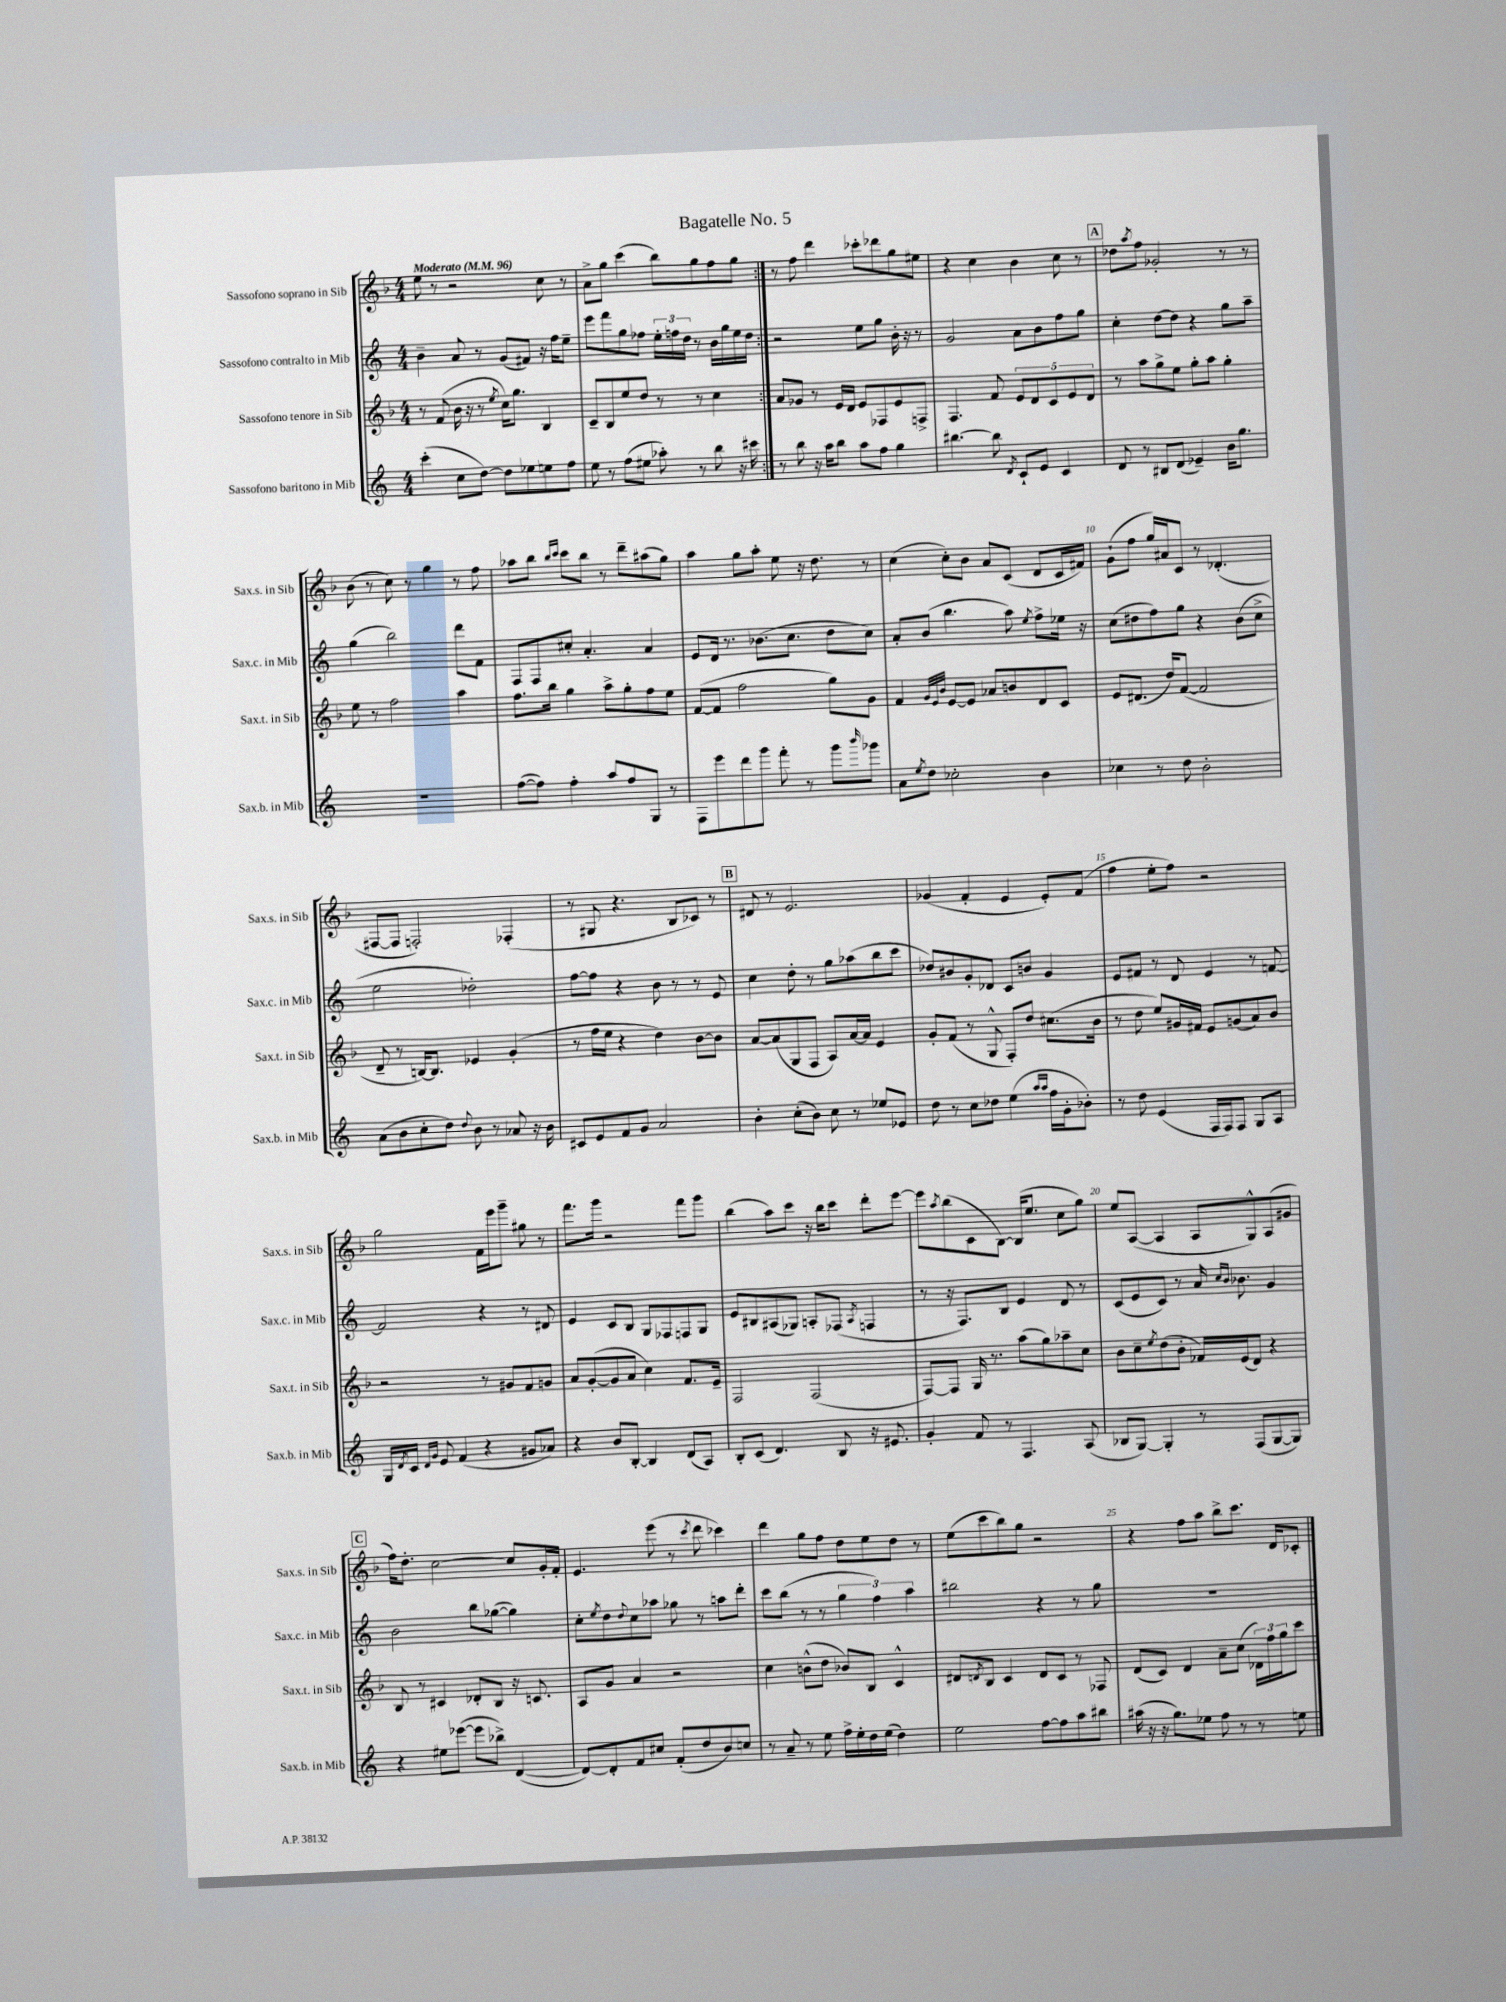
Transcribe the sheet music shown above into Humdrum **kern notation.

**kern	**kern	**kern	**kern
*part4	*part3	*part2	*part1
*staff4	*staff3	*staff2	*staff1
*I"Sassofono baritono in Mib	*I"Sassofono tenore in Sib	*I"Sassofono contralto in Mib	*I"Sassofono soprano in Sib
*I'Sax.b. in Mib	*I'Sax.t. in Sib	*I'Sax.c. in Mib	*I'Sax.s. in Sib
*clefG2	*clefG2	*clefG2	*clefG2
*k[]	*k[b-]	*k[]	*k[b-]
*M4/4	*M4/4	*M4/4	*M4/4
*MM96	*MM96	*MM96	*MM96
=1	=1	=1	=1
!	!	!	!LO:TX:a:B:t=Moderato
(4ccc'\	8r	4b~\	8ee\
.	(8f/	.	8r
8cc\L	16b-\	8a/	2r
.	16r	.	.
[8dd\J)	8r	8r	.
.	8qee/	.	.
8dd\L]	16cc\KL)	(8g/L	.
.	8.gg\J	.	.
8ee-X\	.	8f#X/J)	.
8een\	4B-/	16r	8cc\
.	.	16ff\KL	.
8ff\J	.	8ee~\J	8r
=2	=2	=2	=2
8ee\	8c~/L	8eee\L	8a^\L
8r	8B-/	8fff\	8gg\J
(8ff\L	8ee/	8gg\	(4ccc\
8ee#X\J	8dd/J	8ff-X\J	.
8aa-X'\)	8r	24ee'\LL	8bb-\L)
.	.	24ffn\	.
.	.	24dd\JJ	.
8r	8r	8r	8gg\
8bb\	4cc\	16b\LL	8ff\
.	.	16gg\	.
16r	.	16ee\	8gg\J
16ccc#X\	.	16dd\JJ	.
=3:|!	=3:|!	=3:|!	=3:|!
8r	8a/L	2r	8r
8bb\	8g-X/J	.	8ff\
16r	8r	.	4ddd\
16aa\KL	.	.	.
8bb\J	16e/LL	.	.
.	16d/JJ	.	.
8aa\L	8e/L	8ee\L	8ccc-X'\L
8ff\J	8F-X/	8gg\J	8ddd-X\
4gg\	8e/	16b'\	8gg\
.	.	16r	.
.	8Fn^/J	8r	8ee#X\J
=4	=4	=4	=4
[4.bb#X\	4.F/	2g/	4r
.	.	.	4cc\
8bb#\]	8f/	.	.
8qd/	.	.	.
8c`/L	10e/L	8a\L	4b-\
.	10d/	.	.
8e/J	.	8b\	.
.	10c/	.	.
4c/	.	8ff\	8cc\
.	10e/	.	.
.	.	8gg\J	8r
.	10d/J	.	.
!!LO:REH:place=s1:t=A
=5	=5	=5	=5
8d/	8r	4cc'\	8dd-X\L
.	.	.	8qaa/
8r	8aa\L	.	8ff\J
8B#X/L	8gg^\	[8dd\L	2g-X'/
(8d/J	8ee\J	8dd\J]	.
4e-X~/)	8gg'\L	4r	.
.	8aa\J	.	.
16b\KL	4gg'\	8gg\L	8r
8.gg\J	.	.	.
.	.	8aa~\J	8r
!!LO:LB:g=z
=6	=6	=6	=6
1r	8ee\	(4gg\	(8b-\
.	8r	.	8r
.	2ff\	2bb\)	8cc\)
.	.	.	8r
.	.	.	4gg\
.	4aa\	8ddd\L	8r
.	.	8f\J	8ff\
=7	=7	=7	=7
([8ff\L	8.ff\L	8F/L	8aa-X\L
8ff\J])	.	8F/	8bb-\J
.	16bb-\Jk	.	.
.	.	.	16qqbb-/LL
.	.	.	16qqccc/JJ
4ff'\	4gg\	8cc#X'/J	8ccc\L
.	.	4.a'/	8bb-\J
8aa/L	8aa^\L	.	8r
8ff/	8gg'\	.	8ddd~\L
8G/J	8ff\	4a/	(8aa#X\
8r	8ee\J	.	8gg\J)
=8	=8	=8	=8
8F\L	([8f/L	8e/L	4aa\
8eee\	8f/J]	16d/Jk	.
.	.	8.r	.
8ddd\	2ff\	.	8gg\L
8ggg\J	.	(8.b-X\L	8aa'\J
8fff'\	.	.	8ee\
.	.	8.cc\J	.
8r	.	.	16r
.	.	.	8.dd\
8ggg\L	8gg\L)	8dd\L	.
16qqbbb/	.	.	.
8ggg-X\J	8g\J	8cc\J)	8r
=9	=9	=9	=9
8a\L	4f/	8a'/L	(4cc\
8qee/	.	.	.
8dd\J	.	(8b/J	.
.	32qqg/LLL	.	.
.	32qqe/	.	.
.	32qqb-/JJJ	.	.
2cc-X'\	[8e/L	4.bb\	8cc'\L)
.	8e/J]	.	8b-\J
.	8a-X/L	.	8a/L
.	8bn/	8aa\)	(8c/J
.	.	8qee/	.
4b\	8d/	8ff^\L	8d/L
.	8c/J	16ee-X\Jk	16c/L
.	.	16r	16f#X/JJ)
=10	=10	=10	=10
4cc-X\	8e/L	(8cc\L	(8g`\L
.	(8.d#X/J	8dd#X\	8ff\J
8r	.	8ff\)	16gg/LL)
.	16dd/KL)	.	16a#X/J
8dd\	([8f/J	8gg\J	8c/J
2b'\	2f/]	4r	8r
.	.	.	(4.d-X'/
.	.	(8b\L	.
.	.	8cc^\J	.
!!LO:LB:g=z
=11	=11	=11	=11
(8a\L	8d~/	2ee\	[8F#X/L
8b\	8r	.	8F#/J]
8cc'\	[16Bn/KL)	.	2Fn'/)
.	8.B/J]	.	.
8dd\J)	.	.	.
8qqdd/	.	.	.
8b\	4e-X/	2dd-X'\)	.
8r	.	.	.
8a-X/	(4g'/	.	(4F-X'/
16r	.	.	.
16b\	.	.	.
=12	=12	=12	=12
8c#X/L	8r	[8ff\L	8r
8e/	16ff\LL	8ff\J]	8G#X/
.	16ee\JJ	.	.
8f/	4r	4r	4.r
8g/J	.	.	.
2a/	4dd\)	8b\	.
.	.	8r	8B-/L
.	[8b-\L	8r	8c-X/J)
.	8b-\J]	8e/	8r
!!LO:REH:place=s1:t=B
=13	=13	=13	=13
4b'\	[8a/L	4cc\	8d#X/
.	(8a/]	.	8r
(8cc'\L	8G/	8dd'\	2.e/
8b\J)	8F/J	8r	.
8cc\	8A/L)	8gg\L	.
8r	[16a/L	(8aa-X\	.
.	16a/JJ]	.	.
8ee-X/L	4e/	8bb\	.
8e-X/J	.	8ccc\J	.
=14	=14	=14	=14
8dd\	8g'/L	8dd-X/L)	(4g-X/
8r	(8f/J	8b#X/	.
8cc\L	8r	8g'/	4f'/
8dd-X\J	8G^^/	8d-X/J	.
(4ee\	8F'/L)	8c/L	4e/
.	8dd/J	8bn/J	.
16qqaa/LL	.	.	.
16qqaa/JJ	.	.	.
16ff\LL	(8.cc#X\L	4g/	8e'/L)
16g'\J	.	.	.
8b-X'\J)	.	.	(8f/J
.	16b-\Jk	.	.
=15	=15	=15	=15
8r	8r	8e/L	4ff\
8dd\	8dd\	8f#X/J	.
(4e/	8ee/L)	8r	8ee'\L
.	16g#X/L	8d/	8ff\J)
.	16f#X/JJ	.	.
16F/LL	8e/L	4e/	2r
16F/J)	.	.	.
8F/J	(8gn/	.	.
8G/L	8a/)	8r	.
8A/J	8b-/J	[8fn/	.
!!LO:LB:g=z
=16	=16	=16	=16
16G/LL	2r	2f/]	2gg\
8qd/	.	.	.
16c/JJ	.	.	.
16qqd/LL	.	.	.
16qqg/JJ	.	.	.
8e/	.	.	.
(4f/	.	.	.
4r	8r	4r	16f\LL
.	.	.	16eee\J
.	8g#X/L	.	8ggg~\J
8g#X/L	8f/	8r	8gg#X\
8a-X/J)	8gn/J	8d#X/	8r
=17	=17	=17	=17
4r	8a/L	4e/	8.fff\L
.	([8g'/	.	.
.	.	.	16ggg\Jk
8b/L	8g/]	8c/L	2r
[8B'/J	8a/J	8B/J	.
4B/]	4cc\)	8G/L	.
.	.	8F-X/	.
(8d/L	8.f/L	8Fn/	8fff\L
8A/J)	.	8G/J	8ggg\J
.	16e~/Jk	.	.
=18	=18	=18	=18
8B'/L	2F/	8e/L	(4bb-\
(8c/J	.	8B#X/	.
4.d/)	.	(8A#X/	8aa\L)
.	.	8G-X/J)	8ccc\J
.	(2F/	8An'/L	16r
.	.	.	16bb-\KL
8B/	.	(8F-X/J	8ccc\J
.	.	8qA/	.
16r	.	4Fn/	8ddd'\L
8.e#X/	.	.	.
.	.	.	[8eee\J
=19	=19	=19	=19
4g'/	[8F/L)	8r	8eee\L]
.	.	.	8qaa/
.	8F/J]	16r	(8bb-\
.	.	8.F/L)	.
8f/	16G/	.	8c\
.	8.r	.	.
8r	.	8B/J	[8B-\J)
4.F/	(8aa\L	4e/	(16B-/KL]
.	.	.	8.ee/J
.	8gg\)	.	.
.	8aa-X~\	8d/	8cc\L
(8A/	8cc\J	8r	8gg\J)
=20	=20	=20	=20
8B-X/L	8b-\L	(8c/L	8ee/L
[8G/J)	8cc~\	8e/	([8A/J
.	8qee/	.	.
4G'/]	(8dd\	8c/J)	4A/]
.	8b-'\J	8r	.
8r	16f-X/LL)	16a/	8A/L
.	.	16qqcc/LL	.
.	.	16qqb/JJ	.
.	(16e/J	8.b-X\	.
(8F/L	8d/J)	.	8G^^/)
[8G/	4r	4g/	(8A/
8G/J])	.	.	8g#X/J
!!LO:LB:g=z
!!LO:REH:place=s1:t=C
=21	=21	=21	=21
4r	8B-/	2b\	16ff\KL)
.	.	.	8.dd'\J
.	8r	.	.
8ee#X\L	4c#X/	.	[2cc\
([8eee-X\J	.	.	.
8eee-\L]	8d-X'/L	8bb\L	.
8bb-X^\J)	8B-/J	([8gg-X\J	.
([4d/	16r	4gg-\])	8cc/L]
.	8.cn/	.	.
.	.	.	16g'/L
.	.	.	16f'/JJ
=22	=22	=22	=22
8d/L_)	8A/L	8cc'\L	4.e/
.	.	8qee/	.
8d'/]	8g/J	8dd\	.
.	.	8qqdd/	.
8f/	4a/	8cc\	.
8cc#X/J	.	8aa-X\J	(8eee\
(8f'/L	2r	8gg-X\	8r
.	.	.	8qccc/
8dd/	.	8r	8ddd\
8b/)	.	8aan\L	4ccc-X\)
8ccn/J	.	8ddd'\J	.
=23	=23	=23	=23
8r	4cc\	8ccc\L	4ddd\
8a~/	.	(8bb\J	.
8r	(8bn^^\L	8r	8gg\L
8ee\	8dd\J	8r	8ff\J
16ff^\LL	8b-X/L)	6gg\	8dd\L
16ee'\	.	.	.
16dd\	8B-/J	.	8ee\
.	.	6ff\)	.
(16ee\JJ	.	.	.
4dd\)	4c^^/	.	8dd\J
.	.	6aa\	.
.	.	.	8r
=24	=24	=24	=24
2ee\	8d#X/L	2bb#X\	(8ee\L
.	8qdn/	.	.
.	8B-/J	.	8ccc\
.	4c/	.	8bb-\)
.	.	.	8gg\J
[8ff\L	8d/L	4r	2r
8ff\]	8c/J	.	.
8aa\	8r	8r	.
8bb#X\J	8F-X/	8gg\	.
=25	=25	=25	=25
(16aa#X\	(8d/L	1r	4r
16r	.	.	.
16r	8c/J)	.	.
8.gg\L)	.	.	.
.	4d/	.	8ff\L
8ee-X\J	.	.	8aa\J
8ff\	8a~\L	.	8bb-^\L
8r	(8cc\J	.	8.ccc\J
8r	24d-X\LL)	.	.
.	24ff\	.	.
.	.	.	16d/KL
.	24gg\J	.	.
8een\	8ccc\J	.	8c-X'/J
==	==	==	==
*-	*-	*-	*-
